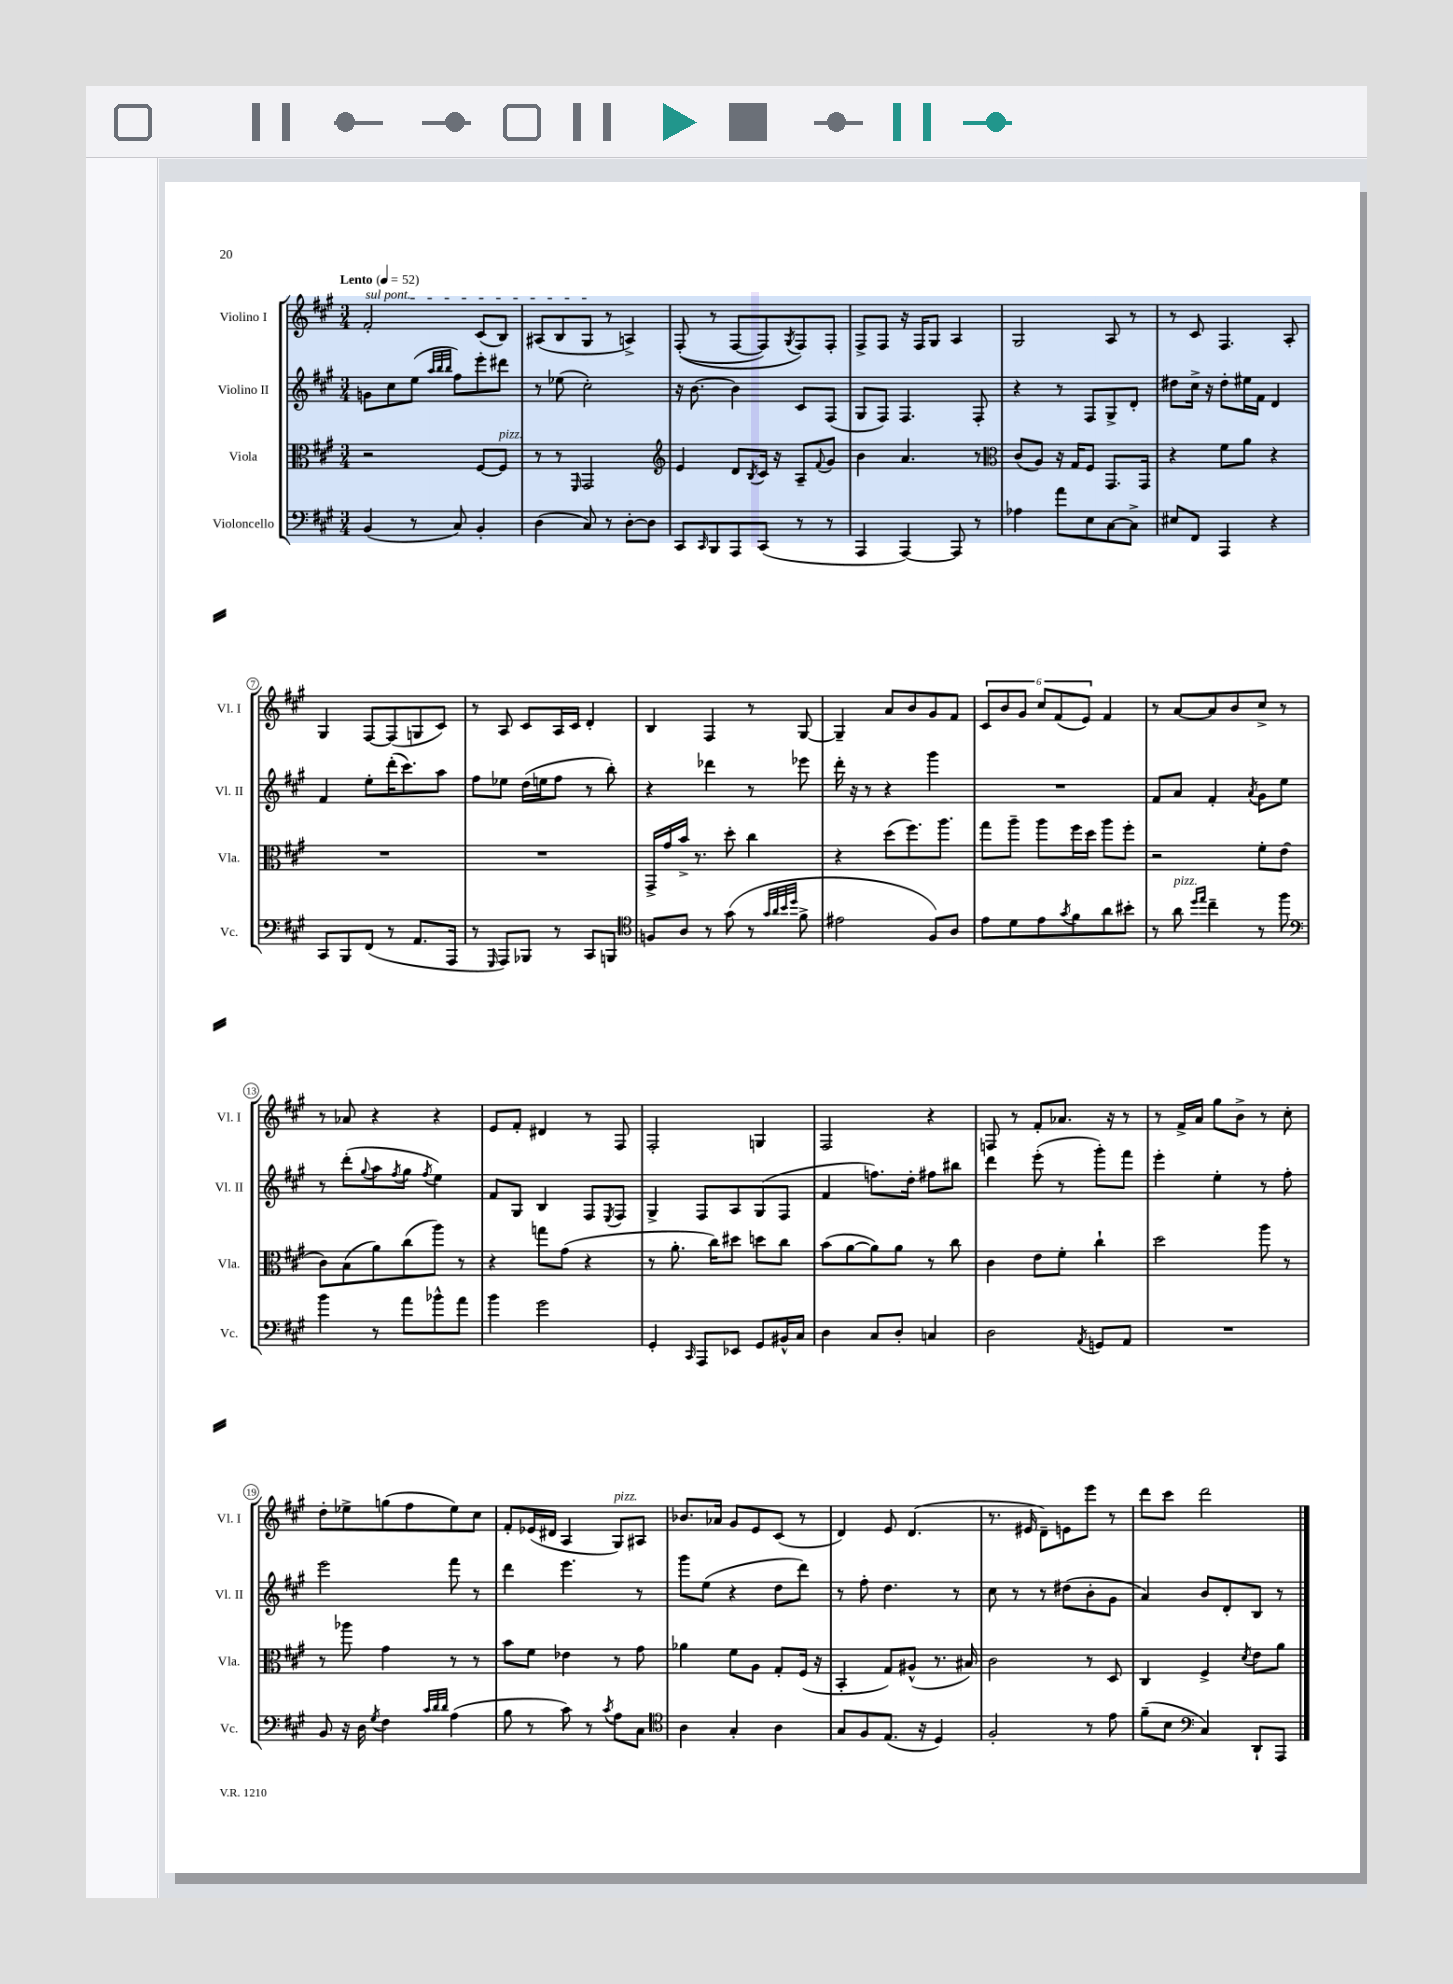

**kern	**kern	**kern	**kern
*part4	*part3	*part2	*part1
*staff4	*staff3	*staff2	*staff1
*I"Violoncello	*I"Viola	*I"Violino II	*I"Violino I
*I'Vc.	*I'Vla.	*I'Vl. II	*I'Vl. I
*clefF4	*clefC3	*clefG2	*clefG2
*k[f#c#g#]	*k[f#c#g#]	*k[f#c#g#]	*k[f#c#g#]
*M3/4	*M3/4	*M3/4	*M3/4
*MM52	*MM52	*MM52	*MM52
=1	=1	=1	=1
!	!	!	!LO:TX:a:B:t=Lento
!	!	!	!LO:TX:a:i:t=sul pont.
(4BB/	2r	8gn\L	2f#'/
.	.	8cc#\	.
8r	.	(8ee\J	.
.	.	32qqaa/LLL	.
.	.	32qqbb/	.
.	.	32qqbb/JJJ	.
8C#/)	.	8ff#\L)	.
4BB'/	[8F#/L	8eee'\	(8c#/L
!	!LO:TX:a:i:t=pizz.	!	!
.	8F#/J]	8ddd#X\J	8B/J)
=2	=2	=2	=2
(4D\	8r	8r	(8A#X/L
.	8r	(8ee-X\	8B/
.	16qqFF#/	.	.
8C#/)	2GG#/	2cc#'\)	8G#/J
8r	.	.	8r
[8D'\L	.	.	4An^/)
8D\J]	.	.	.
=3	=3	=3	=3
*	*clefG2	*	*
8CC#/L	4e/	16r	((8F#'/
.	.	[8.b\	.
16qqCC#/	.	.	.
8BBB/	.	.	8r
8AAA/	8d/L	4b\]	[8F#/L
.	8qB/	.	.
(8CC#/J	16c#/Jk	.	8F#/])
.	16r	.	.
.	.	.	8qG#/
8r	8A~/L	8c#/L	8F#/)
.	8qqf#/	.	.
8r	8g#/J	(8F#/J	8F#'/J
=4	=4	=4	=4
4AAA/	4b\	8G#/L	8F#^/L
.	.	8F#/J)	8F#/J
[4AAA/)	4.a/	4.F#/	16r
.	.	.	16F#/KL
.	.	.	8G#/J
8AAA/]	.	.	4A/
8r	8r	8F#'/	.
=5	=5	=5	=5
*	*clefC3	*	*
4A-X\	(8c#/L	4r	2G#/
.	8A/J)	.	.
8a\L	16r	8r	.
.	16G#/KL	.	.
8E\	8F#/J	8F#/L	.
[8C#\	8.GG#/L	8G#^/	8A/
8C#^\J]	.	8d'/J	8r
.	16GG#/Jk	.	.
=6	=6	=6	=6
8E#X/L	4r	8dd#X\L	8r
8FF#/J	.	16cc#^\Jk	8c#/
.	.	16r	.
4AAA/	8f#\L	8dd#'\L	4.F#/
.	8a\J	16ee#X\L	.
.	.	16f#\JJ	.
4r	4r	4d/	.
.	.	.	8A'/
!!LO:LB:g=z
=7	=7	=7	=7
8CC#/L	2.r	4f#/	4G#/
8BBB/	.	.	.
(8FF#/J	.	8ee'\L	[8F#/L
8r	.	(16ddd'\K	(8F#/]
.	.	8.ccc#\)	.
8.AA/L	.	.	8Gn/
.	.	8aa\J	8c#/J)
16AAA/Jk	.	.	.
=8	=8	=8	=8
8r	2.r	8ff#\L	8r
16qqGGG#/	.	.	.
8AAA/L)	.	8ee-X\J	8A/
8BBB-X/J	.	(16dd\LL	8c#/L
.	.	16een\J	.
8r	.	8ff#\J	16A/L
.	.	.	16c#/JJ
8CC#/L	.	8r	4d'/
8BBBn/J	.	8bb'\)	.
=9	=9	=9	=9
*clefC4	*	*	*
8Fn/L	16GG#^/LL	4r	4B/
.	16g#/	.	.
8A/J	16b^/JJ	.	.
.	8.r	.	.
8r	.	4ddd-X\	4F#/
(8g#\	8dd'\	.	.
8r	4cc#\	8r	8r
32qqg#/LLL	.	.	.
32qqa/	.	.	.
32qqb/	.	.	.
32qqdd/JJJ	.	.	.
8f#^\	.	8eee-X\	[8G#/
=10	=10	=10	=10
2e#X\	4r	16ddd'\	4G#~/]
.	.	16r	.
.	.	8r	.
.	(8dd\L	4r	8a/L
.	8.ff#\)	.	8b/
8F#/L)	.	4ggg#\	8g#/
.	8.aa\J	.	.
8A/J	.	.	8f#/J
=11	=11	=11	=11
8e\L	8gg#\L	2.r	12c#/L
.	.	.	12b/
8d\	8aa~\J	.	.
.	.	.	12g#/J
8e\	8aa\L	.	12cc#/L
.	.	.	(12f#/
8qg#/	.	.	.
8f#\	16ff#\L	.	.
.	.	.	12e/J)
.	16dd\JJ	.	.
8a\	8aa\L	.	4f#/
8b#X'\J	8ff#'\J	.	.
=12	=12	=12	=12
8r	2r	8f#/L	8r
!LO:TX:a:i:t=pizz.	!	!	!
8a\	.	8a/J	[8a/L
16qqdd/LL	.	.	.
16qqee/JJ	.	.	.
4cc#~\	.	4f#'/	8a/]
.	.	.	8b/
.	.	8qa/	.
8r	8f#'\L	8g#\L	8cc#^/J
8ff#\	(8e\J	8ee\J	8r
!!LO:LB:g=z
=13	=13	=13	=13
*clefF4	*	*	*
4b\	8c#\L)	8r	8r
.	(8B\	(8ddd'\L	8a-X/
.	.	8qqgg#/	.
8r	8a\)	8aa\	4r
.	.	8qff#/	.
8a\L	(8cc#\	8gg#\J	.
.	.	8qff#/	.
8b-X^^\	8aa\J)	4ee\)	4r
8a\J	8r	.	.
=14	=14	=14	=14
4b\	4r	8f#/L	8e/L
.	.	8G#/J	8f#'/J
2g#\	8ggn\L	4B/	4d#X/
.	(8g#\J	.	.
.	4r	8F#/L	8r
.	.	8qE/	.
.	.	8F#/J	8F#/
=15	=15	=15	=15
4GG#'/	8r	4G#^/	2F#'/
.	8.a'\	.	.
16qqCC#/	.	.	.
8AAA/L	.	8F#/L	.
.	16cc#\KL)	.	.
8EE-X/J	8dd#X\J	8A/	.
8GG#/L	8ddn\L	(8G#/	4Gn/
16BB#X^^/L	8cc#\J	8F#/J	.
16C#/JJ	.	.	.
=16	=16	=16	=16
4D\	(8b\L	4f#/	2F#/
.	[8a\	.	.
8C#/L	8a\])	8.ffn\L)	.
8D'/J	8a\J	.	.
.	.	16dd'\Jk	.
4Cn/	8r	8ff#X\L	4r
.	8cc#\	8bb#X\J	.
=17	=17	=17	=17
2D\	4c#\	4ddd\	8Fn/
.	.	.	8r
.	8e\L	(8eee'\	8f#'/L
.	8f#'\J	8r	8.a-X/J
8qAA/	.	.	.
8GGn/L	4cc#`\	8ggg#'\L)	.
.	.	.	16r
8AA/J	.	8fff#\J	8r
=18	=18	=18	=18
2.r	2dd\	4eee'\	8r
.	.	.	16f#^/LL
.	.	.	16a/JJ
.	.	4ee'\	8gg#\L
.	.	.	8b^\J
.	8aa\	8r	8r
.	8r	8ff#'\	8cc#'\
!!LO:LB:g=z
=19	=19	=19	=19
8BB/	8r	2eee\	8dd'\L
16r	8aa-X\	.	8ee-X^\
16D\	.	.	.
8qG#/	.	.	.
4F#\	4g#\	.	(8ggn\
.	.	.	8ff#\
32qqc#/LLL	.	.	.
32qqd/	.	.	.
32qqd/JJJ	.	.	.
(4A\	8r	8fff#\	8ee-\)
.	8r	8r	8cc#\J
=20	=20	=20	=20
8B\	8b\L	4ddd\	8f#'/L
8r	8f#\J	.	(16e-X/L
.	.	.	16d#X/JJ
8c#\)	4e-X\	4.eee\	4A/
8r	.	.	.
8qc#/	.	.	.
!	!	!	!LO:TX:a:i:t=pizz.
8A\L	8r	.	8G#/L)
8C#\J	8g#\	8r	8A#X/J
=21	=21	=21	=21
*clefC4	*	*	*
4A\	4a-X\	8ggg#\L	8.b-X/L
.	.	(8ee\J	.
.	.	.	16a-X/Jk
4G#'/	8f#\L	4r	8g#/L
.	8A\J	.	8e/
4A\	8G#'/L	8dd\L	(8c#/J
.	(16F#/Jk	8ddd\J)	8r
.	16r	.	.
=22	=22	=22	=22
8G#/L	4BB'/	8r	4d/)
8F#/	.	8ff#'\	.
(8.E/J	8G#/L)	4.dd\	8e/
.	(8A#X^^/J	.	(4.d/
16r	.	.	.
4D/)	8.r	.	.
.	.	8r	.
.	16B#X/)	.	.
=23	=23	=23	=23
2F#'/	2c#\	8cc#\	8.r
.	.	8r	.
.	.	.	16e#X/
.	.	8r	8d~\L)
.	.	(8dd#X\L	8en\
8r	8r	8b'\	8eee\J
8e\	8D/	8g#\J	8r
=24	=24	=24	=24
(8f#~\L	4C#/	4a/)	8ddd\L
8B\J	.	.	8ccc#\J
*clefF4	*	*	*
4C#/)	4F#^/	8b/L	2ddd\
.	.	8d'/	.
.	8qd/	.	.
8DD`/L	8e\L	8B/J	.
8AAA/J	8a\J	8r	.
==	==	==	==
*-	*-	*-	*-
